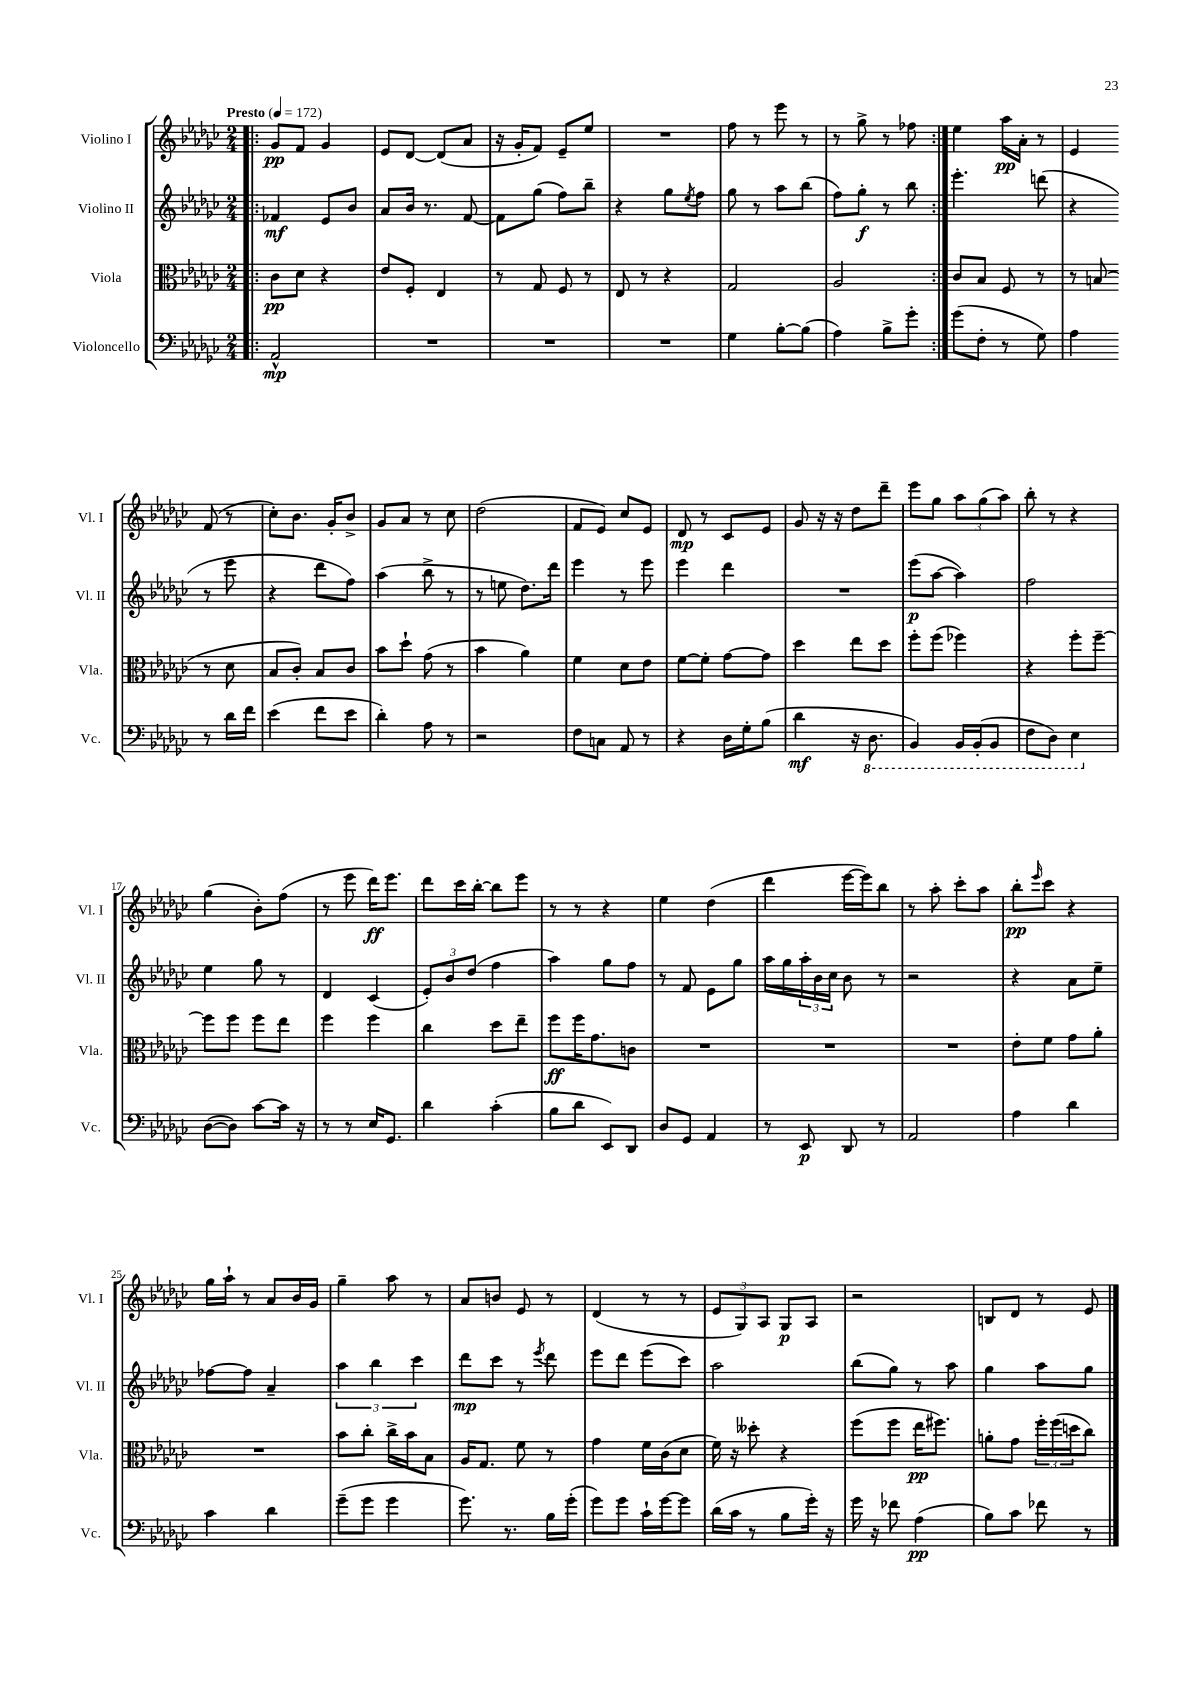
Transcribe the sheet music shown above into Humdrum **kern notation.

**kern	**dynam	**kern	**dynam	**kern	**dynam	**kern	**dynam
*part4	*part4	*part3	*part3	*part2	*part2	*part1	*part1
*staff4	*staff4	*staff3	*staff3	*staff2	*staff2	*staff1	*staff1
*I"Violoncello	*	*I"Viola	*	*I"Violino II	*	*I"Violino I	*
*I'Vc.	*	*I'Vla.	*	*I'Vl. II	*	*I'Vl. I	*
*clefF4	*	*clefC3	*	*clefG2	*	*clefG2	*
*k[b-e-a-d-g-c-]	*	*k[b-e-a-d-g-c-]	*	*k[b-e-a-d-g-c-]	*	*k[b-e-a-d-g-c-]	*
*M2/4	*	*M2/4	*	*M2/4	*	*M2/4	*
*MM172	*	*MM172	*	*MM172	*	*MM172	*
=1!|:	=1!|:	=1!|:	=1!|:	=1!|:	=1!|:	=1!|:	=1!|:
!	!	!	!	!	!	!LO:TX:a:B:t=Presto	!
2AA-^^/	mp	8c-\L	pp	4f-X/	mf	8g-/L	pp
.	.	8d-\J	.	.	.	8f/J	.
.	.	4r	.	8e-/L	.	4g-/	.
.	.	.	.	8b-/J	.	.	.
=2	=2	=2	=2	=2	=2	=2	=2
2r	.	8e-/L	.	8a-/L	.	8e-/L	.
.	.	8F'/J	.	16b-/Jk	.	[8d-/J	.
.	.	.	.	8.r	.	.	.
.	.	4E-/	.	.	.	(8d-/L]	.
.	.	.	.	[8f/	.	8a-/J	.
=3	=3	=3	=3	=3	=3	=3	=3
2r	.	8r	.	8f\L]	.	16r	.
.	.	.	.	.	.	16g-'/KL	.
.	.	8G-/	.	(8gg-\J	.	8f/J)	.
.	.	8F/	.	8ff\L)	.	8e-~/L	.
.	.	8r	.	8bb-~\J	.	8ee-/J	.
=4	=4	=4	=4	=4	=4	=4	=4
2r	.	8E-/	.	4r	.	2r	.
.	.	8r	.	.	.	.	.
.	.	4r	.	8gg-\L	.	.	.
.	.	.	.	8qee-/	.	.	.
.	.	.	.	8ff\J	.	.	.
=5	=5	=5	=5	=5	=5	=5	=5
4G-\	.	2G-/	.	8gg-\	.	8ff\	.
.	.	.	.	8r	.	8r	.
[8B-'\L	.	.	.	8aa-\L	.	8eee-\	.
(8B-\J]	.	.	.	(8bb-\J	.	8r	.
=6	=6	=6	=6	=6	=6	=6	=6
4A-\)	.	2A-/	.	8ff\L)	.	8r	.
.	.	.	.	8gg-'\J	f	8gg-^\	.
8B-^\L	.	.	.	8r	.	8r	.
8g-'\J	.	.	.	8bb-\	.	8ff-X\	.
=7:|!	=7:|!	=7:|!	=7:|!	=7:|!	=7:|!	=7:|!	=7:|!
(8g-\L	.	8c-/L	.	4.eee-'\	.	4ee-\	.
8F'\J	.	8B-/J	.	.	.	.	.
8r	.	8F/	.	.	.	16aa-\LL	pp
.	.	.	.	.	.	16a-'\JJ	.
8G-\)	.	8r	.	(8dddn\	.	8r	.
=8	=8	=8	=8	=8	=8	=8	=8
4A-\	.	8r	.	4r	.	4e-/	.
.	.	(8Bn/	.	.	.	.	.
8r	.	8r	.	8r	.	(8f/	.
16d-\LL	.	8d-\	.	8eee-\	.	8r	.
16f\JJ	.	.	.	.	.	.	.
!!LO:LB:g=z
=9	=9	=9	=9	=9	=9	=9	=9
(4e-\	.	8B-/L	.	4r	.	8cc-'\L)	.
.	.	8c-'/J)	.	.	.	8.b-\J	.
8f\L	.	8B-/L	.	8ddd-\L	.	.	.
.	.	.	.	.	.	16g-'/KL	.
8e-\J	.	8c-/J	.	8ff\J)	.	8b-^/J	.
=10	=10	=10	=10	=10	=10	=10	=10
4d-'\)	.	8b-\L	.	(4aa-\	.	8g-/L	.
.	.	8dd-`\J	.	.	.	8a-/J	.
8A-\	.	(8g-\	.	8bb-^\	.	8r	.
8r	.	8r	.	8r	.	8cc-\	.
=11	=11	=11	=11	=11	=11	=11	=11
2r	.	4b-\	.	8r	.	(2dd-\	.
.	.	.	.	8een\	.	.	.
.	.	4a-\)	.	8.dd-\L)	.	.	.
.	.	.	.	16ddd-\Jk	.	.	.
=12	=12	=12	=12	=12	=12	=12	=12
8F\L	.	4f\	.	4eee-\	.	8f/L	.
8Cn\J	.	.	.	.	.	8e-/J)	.
8AA-/	.	8d-\L	.	8r	.	8cc-/L	.
8r	.	8e-\J	.	8eee-\	.	8e-/J	.
=13	=13	=13	=13	=13	=13	=13	=13
4r	.	[8f\L	.	4eee-\	.	8d-/	mp
.	.	8f'\J]	.	.	.	8r	.
16D-\LL	.	[8g-\L	.	4ddd-\	.	8c-/L	.
16G-'\J	.	.	.	.	.	.	.
(8B-\J	.	8g-\J]	.	.	.	8e-/J	.
=14	=14	=14	=14	=14	=14	=14	=14
4d-\	mf	4dd-\	.	2r	.	8g-/	.
.	.	.	.	.	.	16r	.
.	.	.	.	.	.	16r	.
16r	.	8ee-\L	.	.	.	8dd-\L	.
*8ba	*	*	*	*	*	*	*
8.DD-\	.	.	.	.	.	.	.
.	.	8dd-\J	.	.	.	8ddd-~\J	.
=15	=15	=15	=15	=15	=15	=15	=15
4BBB-/)	.	8ff'\L	.	(8eee-\L	p	8eee-\L	.
.	.	(8ff\J	.	[8aa-\J	.	8gg-\J	.
16BBB-/LL	.	4ff-X\)	.	4aa-\])	.	12aa-\L	.
(16BBB-'/J	.	.	.	.	.	.	.
.	.	.	.	.	.	(12gg-\	.
8BBB-/J	.	.	.	.	.	.	.
.	.	.	.	.	.	12aa-\J)	.
=16	=16	=16	=16	=16	=16	=16	=16
8FF\L	.	4r	.	2ff\	.	8bb-'\	.
8DD-\J)	.	.	.	.	.	8r	.
4EE-\	.	8ff'\L	.	.	.	4r	.
.	.	[8ff~\J	.	.	.	.	.
!!LO:LB:g=z
=17	=17	=17	=17	=17	=17	=17	=17
*X8ba	*	*	*	*	*	*	*
([8D-\L	.	8ff\L]	.	4ee-\	.	(4gg-\	.
8D-\J])	.	8ff\J	.	.	.	.	.
[8c-\L	.	8ff\L	.	8gg-\	.	8b-'\L)	.
16c-\Jk]	.	8ee-\J	.	8r	.	(8ff\J	.
16r	.	.	.	.	.	.	.
=18	=18	=18	=18	=18	=18	=18	=18
8r	.	4ff\	.	4d-/	.	8r	.
8r	.	.	.	.	.	8eee-\	.
16E-/KL	.	4ff\	.	(4c-/	.	16ddd-\KL)	ff
8.GG-/J	.	.	.	.	.	8.eee-\J	.
=19	=19	=19	=19	=19	=19	=19	=19
4d-\	.	4cc-\	.	12e-'/L)	.	8ddd-\L	.
.	.	.	.	12b-/	.	.	.
.	.	.	.	.	.	16ccc-\L	.
.	.	.	.	(12dd-/J	.	.	.
.	.	.	.	.	.	[16bb-'\JJ	.
(4c-'\	.	8dd-\L	.	4ff\	.	8bb-\L]	.
.	.	8ee-~\J	.	.	.	8eee-\J	.
=20	=20	=20	=20	=20	=20	=20	=20
8B-\L	.	8ff\L	ff	4aa-\)	.	8r	.
8d-\J	.	16ff\K	.	.	.	8r	.
.	.	8.g-\	.	.	.	.	.
8EE-/L)	.	.	.	8gg-\L	.	4r	.
8DD-/J	.	8cn\J	.	8ff\J	.	.	.
=21	=21	=21	=21	=21	=21	=21	=21
8D-/L	.	2r	.	8r	.	4ee-\	.
8GG-/J	.	.	.	8f/	.	.	.
4AA-/	.	.	.	8e-\L	.	(4dd-\	.
.	.	.	.	8gg-\J	.	.	.
=22	=22	=22	=22	=22	=22	=22	=22
8r	.	2r	.	16aa-\LL	.	4ddd-\	.
.	.	.	.	16gg-\	.	.	.
8EE-/	p	.	.	24aa-'\	.	.	.
.	.	.	.	24b-\	.	.	.
.	.	.	.	24cc-\JJ	.	.	.
8DD-/	.	.	.	8b-\	.	[16eee-\LL	.
.	.	.	.	.	.	16eee-\J])	.
8r	.	.	.	8r	.	8bb-\J	.
=23	=23	=23	=23	=23	=23	=23	=23
2AA-/	.	2r	.	2r	.	8r	.
.	.	.	.	.	.	8aa-'\	.
.	.	.	.	.	.	8ccc-'\L	.
.	.	.	.	.	.	8aa-\J	.
=24	=24	=24	=24	=24	=24	=24	=24
4A-\	.	8e-'\L	.	4r	.	8bb-'\L	pp
.	.	.	.	.	.	16qqeee-/	.
.	.	8f\J	.	.	.	8ccc-\J	.
4d-\	.	8g-\L	.	8a-\L	.	4r	.
.	.	8a-'\J	.	8ee-~\J	.	.	.
!!LO:LB:g=z
=25	=25	=25	=25	=25	=25	=25	=25
4c-\	.	2r	.	[8ff-X\L	.	16gg-\LL	.
.	.	.	.	.	.	16aa-`\JJ	.
.	.	.	.	8ff-\J]	.	8r	.
4d-\	.	.	.	4a-~/	.	8a-/L	.
.	.	.	.	.	.	16b-/L	.
.	.	.	.	.	.	16g-/JJ	.
=26	=26	=26	=26	=26	=26	=26	=26
(8g-~\L	.	8b-\L	.	6aa-\	.	4gg-~\	.
8g-\J	.	8cc-'\J	.	.	.	.	.
.	.	.	.	6bb-\	.	.	.
4g-\	.	16cc-^\LL	.	.	.	8aa-\	.
.	.	16b-\J	.	.	.	.	.
.	.	.	.	6ccc-\	.	.	.
.	.	8B-\J	.	.	.	8r	.
=27	=27	=27	=27	=27	=27	=27	=27
8.g-\)	.	16A-/KL	.	8ddd-\L	mp	8a-/L	.
.	.	8.G-/J	.	.	.	.	.
.	.	.	.	8ccc-\J	.	8bn/J	.
8.r	.	.	.	.	.	.	.
.	.	8f\	.	8r	.	8e-/	.
.	.	.	.	8qeee-/	.	.	.
16B-\LL	.	8r	.	8ddd-\	.	8r	.
(16g-'\JJ	.	.	.	.	.	.	.
=28	=28	=28	=28	=28	=28	=28	=28
8g-\L)	.	4g-\	.	8eee-\L	.	(4d-/	.
8g-\J	.	.	.	8ddd-\J	.	.	.
16c-`\LL	.	16f\LL	.	(8eee-\L	.	8r	.
[16g-\J	.	(16c-\J	.	.	.	.	.
8g-\J]	.	8d-\J	.	8ccc-\J)	.	8r	.
=29	=29	=29	=29	=29	=29	=29	=29
(16d-\LL	.	16f\)	.	2aa-\	.	12e-/L	.
16c-\JJ	.	16r	.	.	.	.	.
.	.	.	.	.	.	12G-/)	.
8r	.	8dd--X'\	.	.	.	.	.
.	.	.	.	.	.	12A-/J	.
8B-\L	.	4r	.	.	.	8G-/L	p
16g-'\Jk)	.	.	.	.	.	8A-/J	.
16r	.	.	.	.	.	.	.
=30	=30	=30	=30	=30	=30	=30	=30
16g-\	.	(8ff\L	.	(8bb-\L	.	2r	.
16r	.	.	.	.	.	.	.
8f-X\	.	8ff\J	.	8gg-\J)	.	.	.
(4A-\	pp	16ee-\KL	pp	8r	.	.	.
.	.	8.ff#X\J)	.	.	.	.	.
.	.	.	.	8aa-\	.	.	.
=31	=31	=31	=31	=31	=31	=31	=31
8B-\L)	.	8an'\L	.	4gg-\	.	8Bn/L	.
8c-\J	.	8g-\J	.	.	.	8d-/J	.
8f-X\	.	24ff'\LL	.	8aa-\L	.	8r	.
.	.	(24ff\	.	.	.	.	.
.	.	24ddn\J	.	.	.	.	.
8r	.	8cc-\J)	.	8gg-\J	.	8e-/	.
==	==	==	==	==	==	==	==
*-	*-	*-	*-	*-	*-	*-	*-
